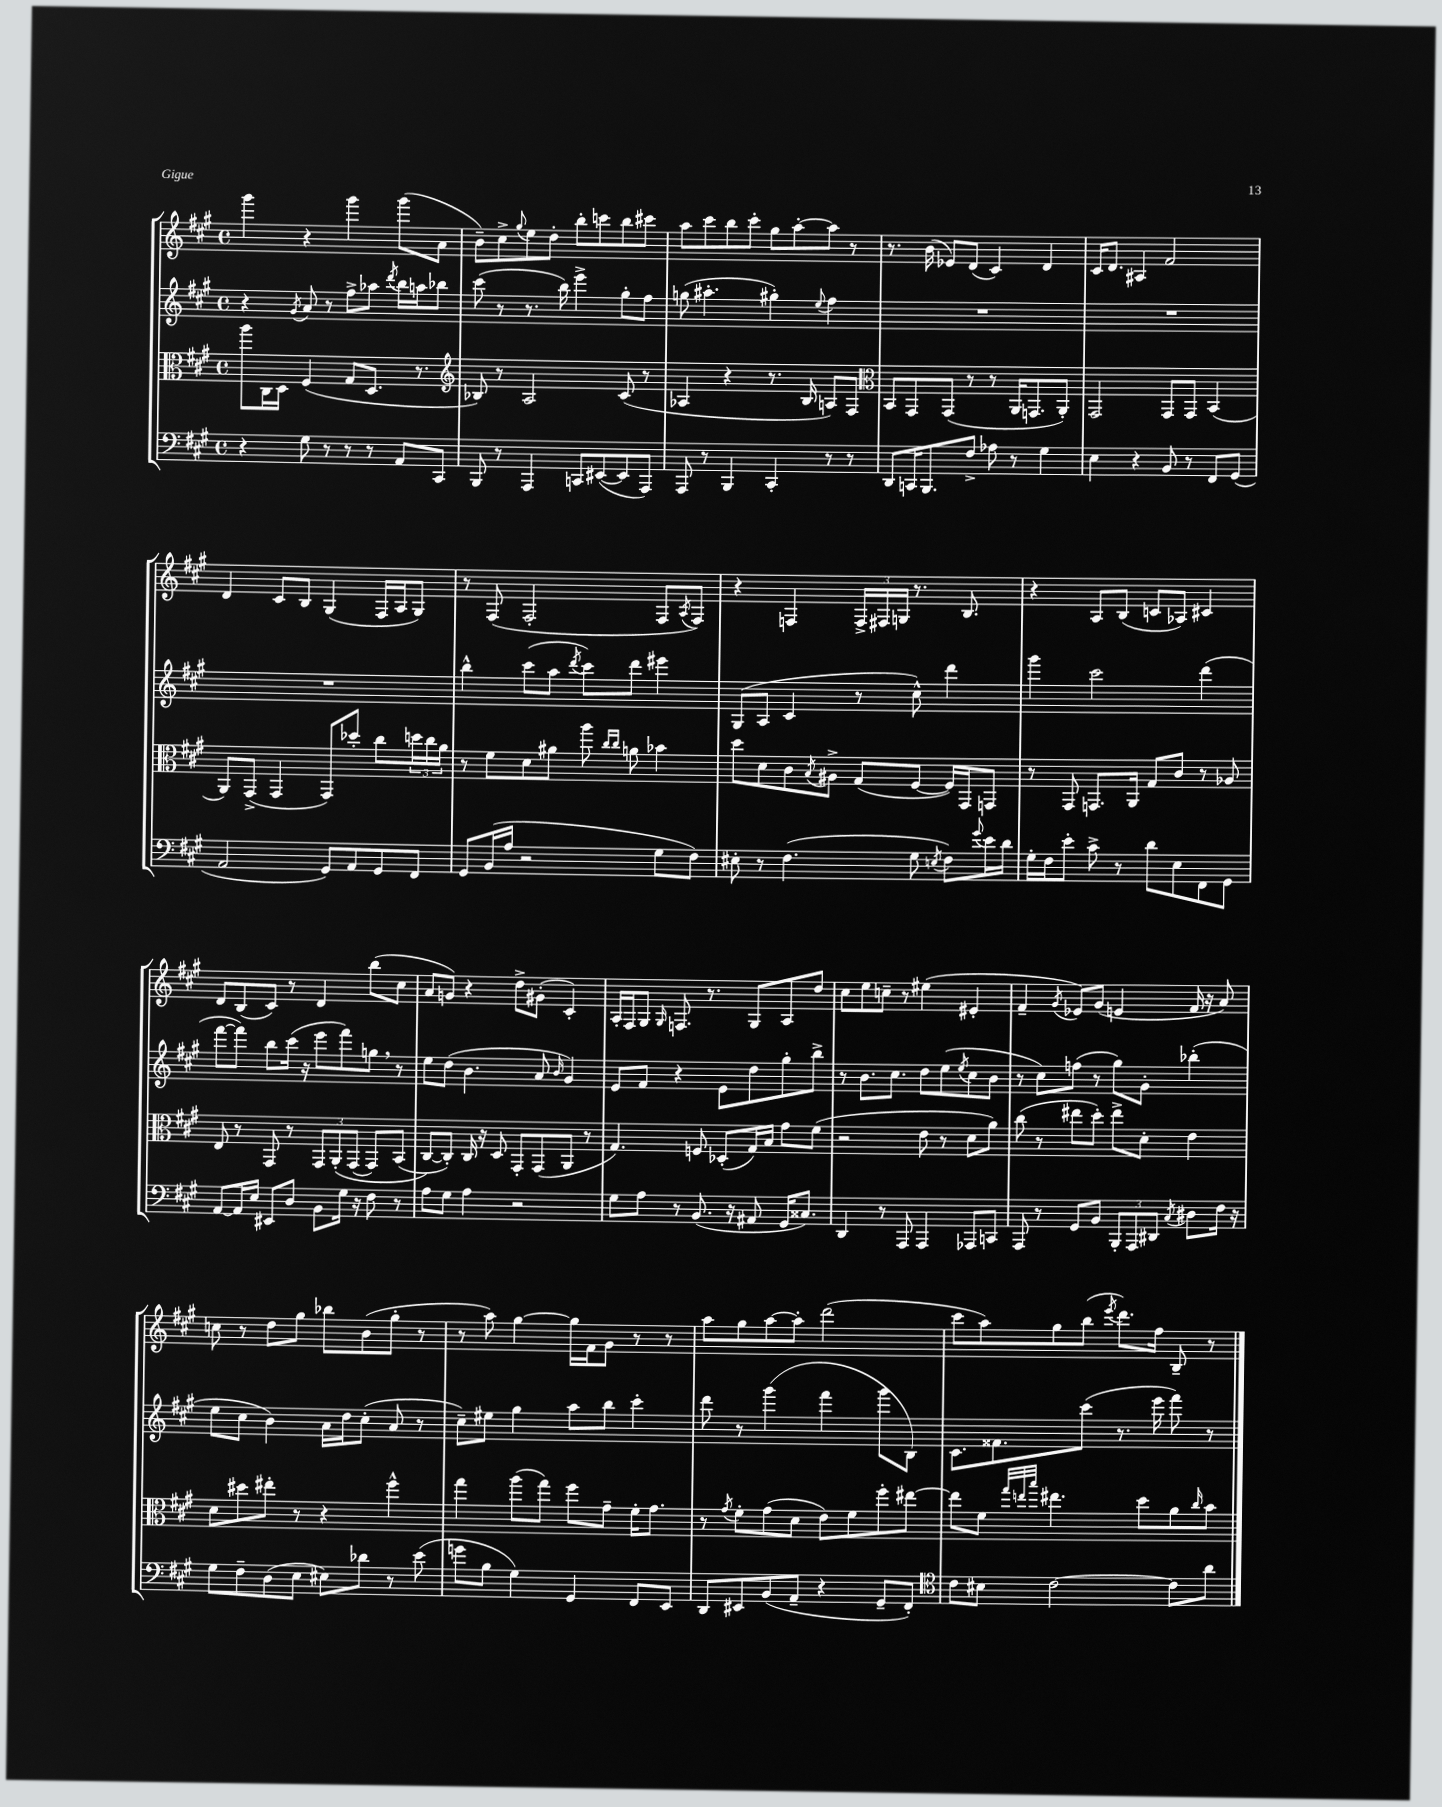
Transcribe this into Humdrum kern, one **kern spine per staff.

**kern	**kern	**kern	**kern
*staff4	*staff3	*staff2	*staff1
*clefF4	*clefC3	*clefG2	*clefG2
*k[f#c#g#]	*k[f#c#g#]	*k[f#c#g#]	*k[f#c#g#]
*M4/4	*M4/4	*M4/4	*M4/4
*met(c)	*met(c)	*met(c)	*met(c)
4r	8aa\L	4r	4ggg#\
.	16C#\L	.	.
.	16D\JJ	.	.
.	.	8qg#/	.
8G#\	(4F#/	8a/	4r
8r	.	8r	.
8r	8G#/L	8ff#^\L	4ggg#\
8r	8.D/J	8aa-\J	.
.	.	8qddd/	.
8AA/L	.	16bb\LL	(8ggg#\L
.	8.r	16aa\J	.
8CC#/J	.	8bb-\J	8a\J
=	=	=	=
*	*clefG2	*	*
8BBB/	8B-/)	(8ccc#\	8b~\L)
8r	8r	8r	8cc#^\
.	.	.	8qqgg#/
4AAA/	2A/	8.r	8ee\
.	.	.	8dd'\J
.	.	16bb\)	.
8CC/L	.	4eee^\	8bb'\L
([8EE#/	.	.	8ccc\
8EE#/]	(8c#/	8gg#'\L	8bb\
8AAA/J)	8r	8ff#\J	8ccc#\J
=	=	=	=
8AAA/	4A-/	(8gg\	8aa\L
8r	.	4.aa#'\	8ccc#\
4BBB/	4r	.	8bb\
.	.	.	8ccc#'\J
4CC#'/	8.r	4gg#'\)	8gg#\L
.	.	.	[8aa'\
.	16B/	.	.
.	.	8qqee/	.
8r	8A/L)	4ff#\	8aa\]J
8r	8F#/J	.	8r
=	=	=	=
*	*clefC3	*	*
8DD/L	8BB/L	1r	8.r
16CC/K	8GG#/	.	.
8.BBB/	.	.	(16b\
.	(8GG#/J	.	8e-/L)
8F#^/J	8r	.	(8d/J
8A-\	8r	.	4c#/)
8r	16AA/LK	.	.
.	8.GG/	.	.
4G#\	.	.	4d/
.	8AA'/J)	.	.
=	=	=	=
4E\	2GG#/	1r	16c#/LK
.	.	.	8.d/J
4r	.	.	4A#/
8BB/	8GG#/L	.	2f#/
8r	8GG#/J	.	.
8FF#/L	(4BB/	.	.
(8GG#/J	.	.	.
=	=	=	=
2AA/	8AA/L)	1r	4d/
.	(8GG#^/J	.	.
.	4GG#/	.	8c#/L
.	.	.	8B/J
8GG#/L)	8GG#/L)	.	(4G#/
8AA/	8dd-'/J	.	.
8GG#/	8cc#\L	.	16F#/LL
.	.	.	16A/J
8FF#/J	24dd\L	.	8G#/J)
.	24cc#\	.	.
.	24a\JJ	.	.
=	=	=	=
8GG#/L	8r	4bb^^\	8r
(16BB/L	8f#\L	.	(8F#/
16A/JJ	.	.	.
2r	8d\	(8ccc#\L	2F#'/
.	8a#\J	8aa\J	.
.	.	8qddd/	.
.	8aa\	8ccc#\L)	.
.	16qqcc#/LL	.	.
.	16qqcc#/JJ	.	.
.	8a\	8ddd\J	.
8G#\L	4b-\	4eee#\	8F#/L
.	.	.	8qA/
8F#\J)	.	.	8F#/J)
=	=	=	=
8E#'\	8dd\L	(8G#/L	4r
8r	8d\	8A/J	.
(4.F#\	8c#\	4c#/	4F/
.	8qB/	.	.
.	8A#^\J	.	.
.	(8G#/L	8r	24F^/LL
.	.	.	24F#/
.	.	.	24G/JJ
8G#\	[8F#/J	8cc#^^\)	8.r
8qE/	.	.	.
8F#\L)	16F#/]LL)	4ddd\	.
.	16GG#/J	.	8.B/
8qqg#/	.	.	.
16e\L	8GG/J	.	.
16d\JJ	.	.	.
=	=	=	=
16G#'\LL	8r	4ggg#\	4r
16F#\J	.	.	.
8e'\J	8GG#/	.	.
8c#^\	8.GG/L	2ccc#\	8A/L
8r	.	.	(8B/J
.	16AA/Jk	.	.
8d\L	8G#/L	.	8c/L
8E\	8c#/J	.	8A-/J)
8FF#\	8r	(4ddd\	4c#/
8GG#\J	8A-/	.	.
=	=	=	=
[8AA/L	8E/	[8fff#\L	8d/L
16AA/]L	8r	8fff#\]J)	(8B/
16E/JJ	.	.	.
8EE#/L	8GG#/	8bb\L	8c#/J)
8D/J	8r	(16ccc#\Jk	8r
.	.	16r	.
8BB\L	12GG#/L	8eee\L	4d/
.	&(12AA'/	.	.
16G#\Jk	.	8fff#\)	.
.	(12GG#/J	.	.
16r	.	.	.
8F#\	8GG#/L)	8gg\J	(8bb\L
8r	(8BB/J	8r	8cc#\J
=	=	=	=
8A\L	[8C#/L&)	8ee\L	8a/L
8G#\J	8C#'/]J)	(8dd\J	8g/J)
4A\	16C#/	4.b\	4r
.	16r	.	.
.	8D/	.	.
2r	8GG#'/L	.	8dd^\L
.	(8GG#/	8a/	(8g#'\J
.	.	16qqb/	.
.	8AA/J	4g#/)	4c#'/)
.	8r	.	.
=	=	=	=
8G#\L	4.G#/)	8e/L	16A'/LL
.	.	.	16F#/J
8A\J	.	8f#/J	8G#/J
.	.	.	16qqG#/
8r	.	4r	8.F/
(8.BB/	8F/	.	.
.	.	.	8.r
.	(8D-'/L	8e\L	.
16r	.	.	.
8AA#/	16G#/L)	8dd\	8G#/L
.	16B/JJ	.	.
16GG#/LK	8g#\L	8gg#'\	8A/
8.C##/J)	.	.	.
.	(8f#\J	8bb^\J	8dd/J
=	=	=	=
4DD/	2r	8r	8cc#\L
.	.	8.b\L	8ee\
8r	.	.	8cc~\J
.	.	8.cc#\J	.
8AAA/	.	.	8r
4AAA/	8e\	8dd\L	(4ee#\
.	8r	(8ee\	.
.	.	8qee/	.
8AAA-/L	8d\L	8cc#\	4e#'/
8CC/J	8a\J)	8b\J	.
=	=	=	=
8AAA/	(8cc#\	8r	4f#~/
8r	8r	8cc#\L)	.
.	.	.	8qg#/
8GG#/L	8ee#\L	(8ff\J	8e-/L)
8BB/J	8dd'\J)	8r	(8g#/J
12BBB'/L	8ee#^\L	8gg#\L)	4e/
12AAA/	.	.	.
.	8d'\J	8g#'\J	.
12DD#/J	.	.	.
8qC#/	.	.	.
8D#\L	4e\	(4bb-'\	16f#/
.	.	.	16r
16F#\Jk	.	.	8a/)
16r	.	.	.
=	=	=	=
8G#\L	8d\L	8ee\L	8cc\
8F#~\	8dd#\	8cc#\J	8r
(8D\	8ee#'\J	4b\)	8dd\L
8E\J	8r	.	8gg#\J
8E#\L)	4r	16a\LL	8bb-\L
.	.	16dd\J	.
8d-\J	.	(8cc#'\J	(8b\
8r	4ff#^^\	8a/	8gg#'\J
(8e\	.	8r	8r
=	=	=	=
8g\L	4gg#\	8cc#~\L)	8r
8B\J	.	8ee#\J	8aa\)
4G#\)	(8aa\L	4gg#\	[4gg#\
.	8gg#\J)	.	.
4GG#/	8ff#\L	8aa\L	16gg#\]LL
.	.	.	16f#\J
.	8g#~\J	8bb\J	8g#\J
8FF#/L	16f#'\LK	4ccc#'\	8r
.	8.g#\J	.	.
8EE/J	.	.	8r
=	=	=	=
8DD/L	8r	8ddd\	8aa\L
.	8qg#/	.	.
8EE#/	8f#'\L	8r	8gg#\
(8BB/	(8g#\	(4ggg#\	[8aa\
8AA~/J	8d\J	.	8aa'\]J
4r	8e\L)	4fff#\	(2ddd\
.	8f#\	.	.
8GG#~/L	8ff#'\	8ggg#\L	.
8FF#'/J)	[8ee#\J	8B\J)	.
=	=	=	=
*clefC4	*	*	*
8c#\L	8ee#\]L	8.c#\L	8ccc#\L
8B#\J	8f#\J	.	8aa\)
.	.	8.f##\	.
.	32qqgg#/LLL	.	.
.	32qqee/	.	.
.	32qqbb/JJJ	.	.
[2c#\	4.ee#\	.	8gg#\
.	.	(8ccc#\J	(8bb\J
.	.	.	8qeee/
.	.	8.r	8.ddd\L)
.	8dd\L	.	.
.	.	16eee\	16ff#\Jk
8c#\]L	8a\	8fff#\)	8B~/
.	16qqcc#/	.	.
8a\J	8b\J	8r	8r
==	==	==	==
*-	*-	*-	*-
